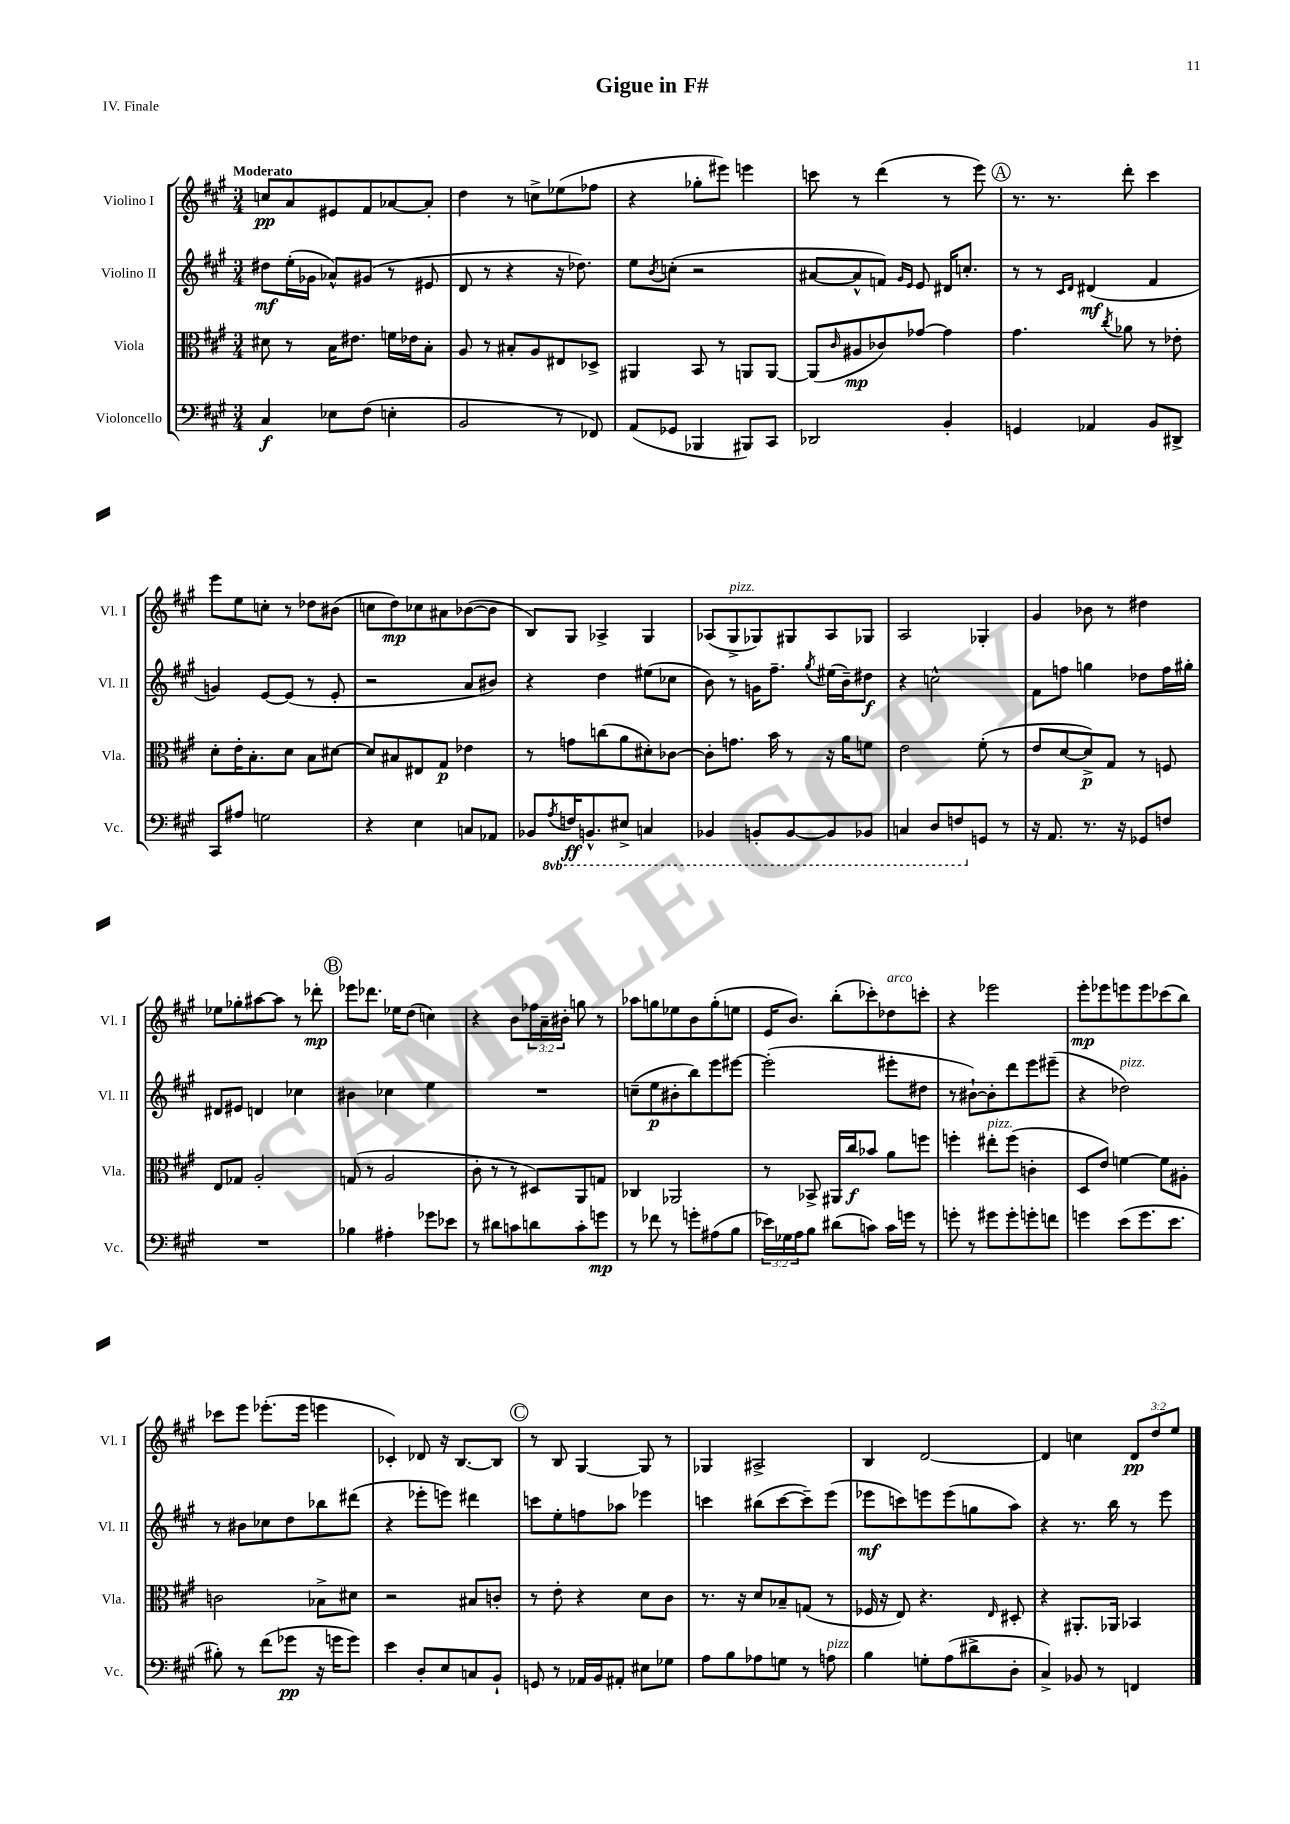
\header { title = "Gigue in F#" piece = "IV. Finale" }
<<
\new StaffGroup <<
\new Staff = "s0" \with { instrumentName = "Violino I" shortInstrumentName = "Vl. I" } {
    \clef treble \key a \major \numericTimeSignature \time 3/4 \override Staff.TupletNumber.text = #tuplet-number::calc-fraction-text \tempo "Moderato"
    c''8\pp a'8 eis'8 fis'8 aes'8~ aes'8-. |
    d''4 r8 c''8-> ees''8( fes''8 |
    r4 ges''8-. eis'''8) e'''4 |
    c'''8 r8 d'''4( r8 e'''8) |
    \mark \markup { \circle "A" } r8. r8. d'''8-. cis'''4 |
    e'''8 e''8 c''8-. r8 des''8 bis'8( |
    c''8 d''8\mp) ces''8 ais'8 bes'8~( bes'8 |
    b8) gis8 aes4-> gis4 |
    aes8( gis8->^\markup { \italic "pizz." } ges8) gis8 aes8 ges8 |
    a2 ges4-. |
    gis'4 bes'8 r8 dis''4 |
    ees''8 ges''8-. ais''8~ ais''8 r8 des'''8-.\mp |
    \mark \markup { \circle "B" } ees'''8 des'''8. ees''16 d''8( c''4) |
    r4 b'8 \tuplet 3/2 { fes''16 a'16-- bis'16-. } g''8 r8 |
    aes''8 g''8 ees''8 b'8 g''8-.( e''8 |
    e'16 b'8.) b''8-.( ces'''8-.) des''8^\markup { \italic "arco" } c'''8-. |
    r4 ees'''2 |
    e'''8-.\mp ees'''8 e'''8 e'''8 ces'''8( b''8) |
    ces'''8 e'''8 ees'''8.-.( ees'''16 e'''4 |
    ces'4-.) des'8 r16 b8.~ b8 |
    \mark \markup { \circle "C" } r8 b8 gis4~ gis8 r8 |
    ges4 ais2-> |
    b4 d'2~ |
    d'4 c''4 \tuplet 3/2 { d'8\pp d''8 e''8 } \bar "|." |
}
\new Staff = "s1" \with { instrumentName = "Violino II" shortInstrumentName = "Vl. II" } {
    \clef treble \key a \major \numericTimeSignature \time 3/4
    dis''8\mf e''16-.( ges'16 aes'8-^) gis'8( r8 eis'8 |
    d'8 r8 r4 r16 des''8.) |
    e''8 \acciaccatura { b'8 } c''8-.( r2 |
    ais'8~ ais'8-^ f'8) \grace { gis'16 e'16 } e'8 dis'16 c''8.-. |
    \mark \markup { \circle "A" } r8 r8 \grace { cis'16 d'16 } dis'4\mf( fis'4 |
    g'4) e'8~ e'8( r8 e'8-. |
    r2 a'8 bis'8) |
    r4 d''4 eis''8( ces''8 |
    b'8) r8 g'16 fis''8.-- \acciaccatura { gis''8 } eis''16( b'16--) dis''8\f |
    r4 c''2-^ |
    fis'8 f''8 g''4 des''8 f''16 gis''16-. |
    dis'8 eis'8 d'4 ces''4 |
    \mark \markup { \circle "B" } bis'4 ces''4 e''4 |
    R2. |
    c''8--( e''8\p bis'8-. b''8) e'''8 eis'''8~ |
    eis'''2-.( eis'''8-. dis''8 |
    r8 bis'8~-!) bis'8-. d'''8 e'''8 eis'''8--( |
    r4 des''2^\markup { \italic "pizz." }) |
    r8 bis'8 ces''8 d''8 bes''8 dis'''8( |
    r4 ees'''8-. e'''8) dis'''4 |
    \mark \markup { \circle "C" } c'''8 e''8-. f''8 aes''8 ees'''4 |
    c'''4 bis''8( c'''8~ c'''8--) e'''8( |
    ees'''8\mf c'''8) e'''8 e'''8( g''8 a''8) |
    r4 r8. b''16 r8 e'''8 \bar "|." |
}
\new Staff = "s2" \with { instrumentName = "Viola" shortInstrumentName = "Vla." } {
    \clef alto \key a \major \numericTimeSignature \time 3/4
    dis'8 r8 b16 eis'8. f'16 ees'16 b8-. |
    a8 r8 bis8-. a8 eis8 des8-> |
    ais,4 b,8 r8 a,8 a,8~ |
    a,8( \grace { cis'16 } ais8\mp ces'8) ges'8~ ges'4 |
    \mark \markup { \circle "A" } gis'4. \acciaccatura { cis''8 } aes'8 r8 ees'8-. |
    d'8-. e'16-. b8.-. d'8 b8 dis'8~ |
    dis'8 bis8 eis8 gis8\p ees'4 |
    r8 g'8 c''8( a'8 dis'8-.) ces'8~ |
    ces'8-. g'8. b'16 r8 r16 a'16 f'8 |
    e'2 fis'8-.( r8 |
    e'8 d'8~ d'8->\p) gis8 r8 f8 |
    e8 ges8 a2-. |
    \mark \markup { \circle "B" } g8( r8 a2 |
    cis'8-. r8 r8 dis8) a,8 g8 |
    ces4 aes,2 |
    r8 bes,8-> ais,16 cis''16\f bes'8 a'8 f''8 |
    f''4-. eis''8-.^\markup { \italic "pizz." } f''8( c'4-. |
    d8 e'8) f'4~ f'8 ais8-. |
    c'2 bes8-> dis'8 |
    r2 bis8 c'8-. |
    \mark \markup { \circle "C" } r8 e'8-. r4 d'8 cis'8 |
    r8. r16 d'8 bes8-- g8( r8 |
    fes16 r16 e8) r4. \grace { e16 } dis8-. |
    r4 ais,8.-. aes,16 bes,4 \bar "|." |
}
\new Staff = "s3" \with { instrumentName = "Violoncello" shortInstrumentName = "Vc." } {
    \clef bass \key a \major \numericTimeSignature \time 3/4 \override Staff.TupletNumber.text = #tuplet-number::calc-fraction-text \set Staff.ottavationMarkups = #ottavation-simple-ordinals
    cis4\f ees8 fis8( e4-. |
    b,2 r8 fes,8) |
    a,8( ges,8 bes,,4 bis,,8) cis,8 |
    des,2 b,4-. |
    \mark \markup { \circle "A" } g,4 aes,4 b,8 dis,8-> |
    cis,8 ais8 g2 |
    r4 e4 c8 aes,8 |
    bes,8 \ottava #-1 \acciaccatura { a,8 } f,16\ff b,,!8.-^ eis,8-> c,4 |
    bes,,4 b,,8-. b,,8~ b,,8 bes,,8 |
    c,4 d,8 f,8 \ottava #0 g,8 r8 |
    r16 a,8. r8. r16 ges,8 f8 |
    R2. |
    \mark \markup { \circle "B" } bes4 ais4-. ges'8 ees'8 |
    r8 dis'8 c'8 d'8 c'8-. g'8\mp |
    r8 fes'8 r8 g'8-. ais8( b8 |
    \tuplet 3/2 { ees'16) ges16 a16 } b8 dis'8( c'8) c'16 g'16 r8 |
    g'8-. r8 gis'8 gis'8-. g'8-. f'8 |
    g'4 e'8( g'8. e'8. |
    bis8-.) r8 fis'8( ges'8\pp r16 g'16 g'8) |
    e'4 d8-. e8 c8 b,8-! |
    \mark \markup { \circle "C" } g,8 r8 aes,16 b,16 ais,8-. eis8 ges8 |
    a8 b8 aes8 g8 r8 a8^\markup { \italic "pizz." } |
    b4 g8-. a8( dis'8-> d8-. |
    cis4->) bes,8 r8 f,4 \bar "|." |
}
>>
>>
\layout { \context { \Score \remove "Bar_number_engraver" } }
